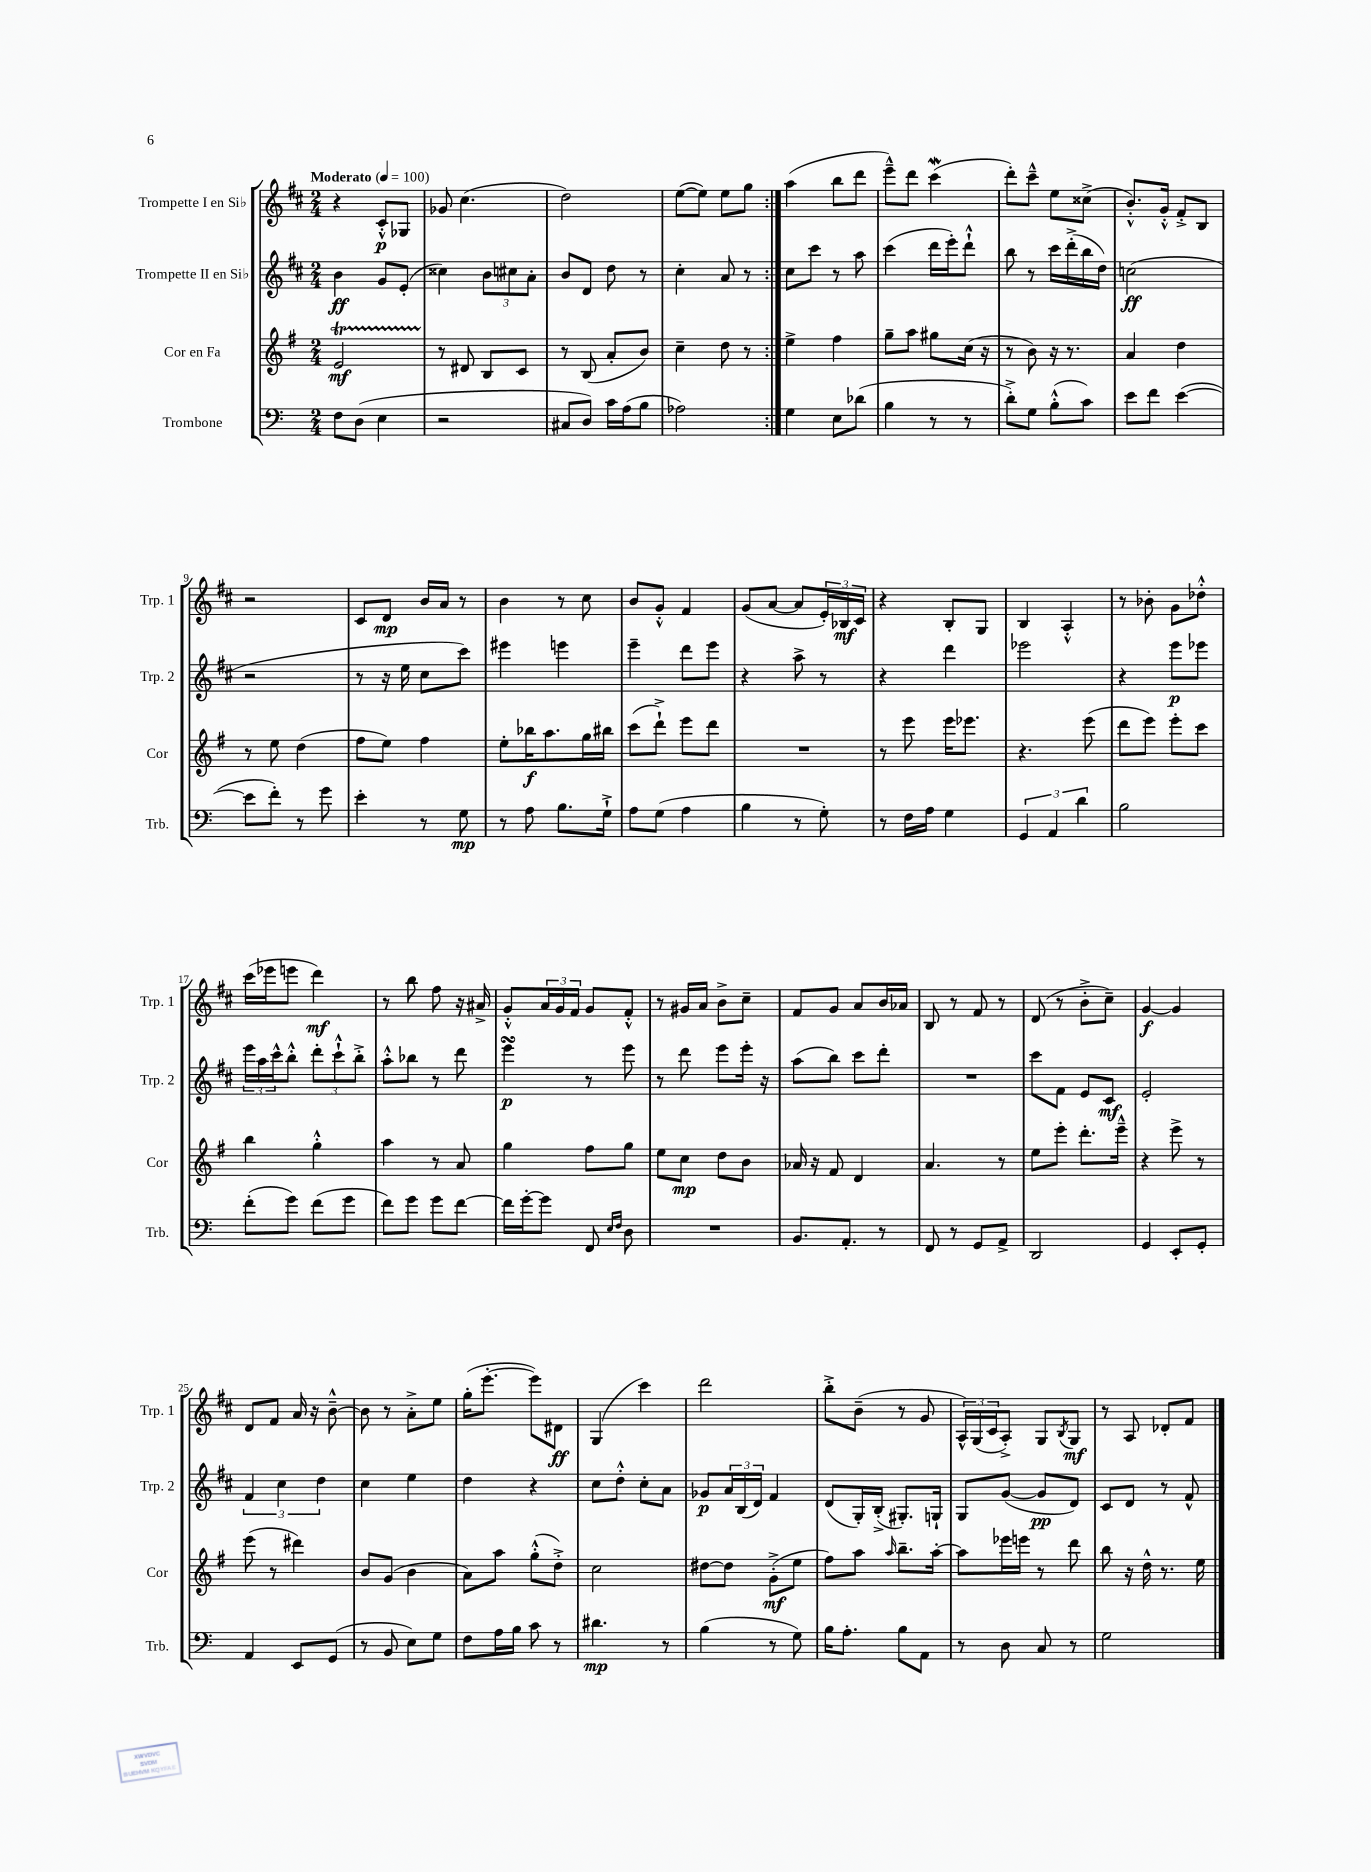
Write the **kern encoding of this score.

**kern	**dynam	**kern	**dynam	**kern	**dynam	**kern	**dynam
*part4	*part4	*part3	*part3	*part2	*part2	*part1	*part1
*staff4	*staff4	*staff3	*staff3	*staff2	*staff2	*staff1	*staff1
*I"Trombone	*	*I"Cor en Fa	*	*I"Trompette II en Si♭	*	*I"Trompette I en Si♭	*
*I'Trb.	*	*I'Cor	*	*I'Trp. 2	*	*I'Trp. 1	*
*clefF4	*	*clefG2	*	*clefG2	*	*clefG2	*
*k[]	*	*k[f#]	*	*k[f#c#]	*	*k[f#c#]	*
*M2/4	*	*M2/4	*	*M2/4	*	*M2/4	*
*MM100	*	*MM100	*	*MM100	*	*MM100	*
=1	=1	=1	=1	=1	=1	=1	=1
!	!	!	!	!	!	!LO:TX:a:B:t=Moderato	!
8F\L	.	2eT/	mf	4b\	ff	4r	.
(8D\J	.	.	.	.	.	.	.
4E\	.	.	.	8g/L	.	8c#'^^/L	p
.	.	.	.	(8e'/J	.	8G-X/J	.
=2	=2	=2	=2	=2	=2	=2	=2
2r	.	8r	.	4cc##X\)	.	8g-X/	.
.	.	8d#X/	.	.	.	(4.cc#\	.
.	.	8B/L	.	12b\L	.	.	.
.	.	.	.	12cc#X\	.	.	.
.	.	8c/J	.	.	.	.	.
.	.	.	.	12a'\J	.	.	.
=3	=3	=3	=3	=3	=3	=3	=3
8C#X/L	.	8r	.	8b/L	.	2dd\)	.
8D/J)	.	(8B/	.	8d/J	.	.	.
16c\LL	.	8a'/L	.	8dd\	.	.	.
(16A\J	.	.	.	.	.	.	.
8B\J	.	8b/J)	.	8r	.	.	.
=4	=4	=4	=4	=4	=4	=4	=4
2A-X\)	.	4cc~\	.	4cc#'\	.	([8ee\L	.
.	.	.	.	.	.	8ee\J])	.
.	.	8dd\	.	8a/	.	8ee\L	.
.	.	8r	.	8r	.	8gg\J	.
=5:|!	=5:|!	=5:|!	=5:|!	=5:|!	=5:|!	=5:|!	=5:|!
4G\	.	4ee^\	.	8cc#\L	.	(4aa\	.
.	.	.	.	8ccc#\J	.	.	.
8E\L	.	4ff#\	.	8r	.	8bb\L	.
(8d-X\J	.	.	.	8aa\	.	8ddd\J	.
=6	=6	=6	=6	=6	=6	=6	=6
4B\	.	8gg~\L	.	(4ccc#\	.	8eee~^^\L)	.
.	.	8aa\J	.	.	.	8ddd\J	.
8r	.	8gg#X\L	.	16ddd\LL	.	(4ccc#W\	.
.	.	.	.	16eee'\J)	.	.	.
8r	.	(16cc\Jk	.	8ddd`^^\J	.	.	.
.	.	16r	.	.	.	.	.
=7	=7	=7	=7	=7	=7	=7	=7
8d'^\L)	.	8r	.	8bb\	.	8ddd'\L)	.
8G\J	.	8b\)	.	8r	.	8ccc#~^^\J	.
(8B'^^\L	.	16r	.	16ccc#\LL	.	8ee\L	.
.	.	8.r	.	(16ddd'^\	.	.	.
8c\J)	.	.	.	16bb\	.	(8cc##X^\J	.
.	.	.	.	16dd\JJ)	.	.	.
=8	=8	=8	=8	=8	=8	=8	=8
8e\L	.	4a/	.	(2ccn\	ff	8.b'^^/L)	.
8f\J	.	.	.	.	.	.	.
.	.	.	.	.	.	16g'^^/Jk	.
([4e\	.	4dd\	.	.	.	8f#'^/L	.
.	.	.	.	.	.	8B/J	.
!!LO:LB:g=z
=9	=9	=9	=9	=9	=9	=9	=9
8e\L]	.	8r	.	2r	.	2r	.
8f'\J)	.	8ee\	.	.	.	.	.
8r	.	(4dd\	.	.	.	.	.
8g\	.	.	.	.	.	.	.
=10	=10	=10	=10	=10	=10	=10	=10
4e'\	.	8ff#\L	.	8r	.	8c#/L	.
.	.	8ee\J)	.	16r	.	8d/J	mp
.	.	.	.	16ee\	.	.	.
8r	.	4ff#\	.	8cc#\L	.	16b/LL	.
.	.	.	.	.	.	16a/JJ	.
8G\	mp	.	.	8ccc#\J)	.	8r	.
=11	=11	=11	=11	=11	=11	=11	=11
8r	.	8ee'\L	.	4eee#X\	.	4b\	.
8A\	.	16bb-X\K	f	.	.	.	.
.	.	8.aa\	.	.	.	.	.
8.B\L	.	.	.	4eeen\	.	8r	.
.	.	16gg\L	.	.	.	8cc#\	.
16G`^\Jk	.	16bb#X\JJ	.	.	.	.	.
=12	=12	=12	=12	=12	=12	=12	=12
8A\L	.	(8ccc\L	.	4eee~\	.	8b/L	.
(8G\J	.	8ddd`^\J)	.	.	.	8g'^^/J	.
4A\	.	8eee\L	.	8ddd\L	.	4f#/	.
.	.	8ddd\J	.	8eee\J	.	.	.
=13	=13	=13	=13	=13	=13	=13	=13
4B\	.	2r	.	4r	.	(8g/L	.
.	.	.	.	.	.	[8a/J	.
8r	.	.	.	8aa^\	.	8a/L]	.
8G'\)	.	.	.	8r	.	24e'/L)	.
.	.	.	.	.	.	24B-X/	mf
.	.	.	.	.	.	24c#/JJ	.
=14	=14	=14	=14	=14	=14	=14	=14
8r	.	8r	.	4r	.	4r	.
16F\LL	.	8eee\	.	.	.	.	.
16A\JJ	.	.	.	.	.	.	.
4G\	.	16eee\KL	.	4ddd\	.	8B'/L	.
.	.	8.eee-X\J	.	.	.	.	.
.	.	.	.	.	.	8G/J	.
=15	=15	=15	=15	=15	=15	=15	=15
6GG/	.	4.r	.	2eee-X\	.	4B/	.
6AA/	.	.	.	.	.	.	.
.	.	.	.	.	.	4A'^^/	.
6d\	.	.	.	.	.	.	.
.	.	(8eee\	.	.	.	.	.
=16	=16	=16	=16	=16	=16	=16	=16
2B\	.	8ddd\L	.	4r	.	8r	.
.	.	8eee\J)	.	.	.	8b-X'\	.
.	.	8eee'\L	.	8eee\L	p	8g\L	.
.	.	8ccc\J	.	8eee-X\J	.	8dd-X'^^\J	.
!!LO:LB:g=z
=17	=17	=17	=17	=17	=17	=17	=17
(8f'\L	.	4bb\	.	24eee\LL	.	(16ccc#\LL	.
.	.	.	.	24aa\	.	.	.
.	.	.	.	.	.	16eee-X\J	.
.	.	.	.	24ccc#^^\J	.	.	.
8g\J)	.	.	.	8bb'^^\J	.	8eeen\J	.
(8f\L	.	4gg'^^\	.	12ddd'\L	.	4ddd\)	mf
.	.	.	.	12ccc#`^^\	.	.	.
8g\J	.	.	.	.	.	.	.
.	.	.	.	12bb'^\J	.	.	.
=18	=18	=18	=18	=18	=18	=18	=18
8f\L)	.	4aa\	.	8aa'^^\L	.	8r	.
8g\J	.	.	.	8bb-X\J	.	8bb\	.
8g\L	.	8r	.	8r	.	8ff#\	.
[8f\J	.	8a/	.	8ddd\	.	16r	.
.	.	.	.	.	.	16a#X^/	.
=19	=19	=19	=19	=19	=19	=19	=19
16f\LL]	.	4gg\	.	4eeesSSS\	p	8g'^^/L	.
[16g'\J	.	.	.	.	.	.	.
8g\J]	.	.	.	.	.	24a/L	.
.	.	.	.	.	.	24g/	.
.	.	.	.	.	.	24f#/JJ	.
8FF/	.	8ff#\L	.	8r	.	8g/L	.
16qqE/LL	.	.	.	.	.	.	.
16qqF/JJ	.	.	.	.	.	.	.
8D\	.	8gg\J	.	8eee\	.	8f#'^^/J	.
=20	=20	=20	=20	=20	=20	=20	=20
2r	.	8ee\L	.	8r	.	8r	.
.	.	8cc\J	mp	8ddd\	.	16g#X/LL	.
.	.	.	.	.	.	16a/JJ	.
.	.	8dd\L	.	8eee\L	.	8b^\L	.
.	.	8b\J	.	16eee'\Jk	.	8cc#~\J	.
.	.	.	.	16r	.	.	.
=21	=21	=21	=21	=21	=21	=21	=21
8.BB/L	.	16a-X/	.	(8aa\L	.	8f#/L	.
.	.	16r	.	.	.	.	.
.	.	8f#/	.	8bb\J)	.	8g/J	.
8.AA'/J	.	.	.	.	.	.	.
.	.	4d/	.	8ccc#\L	.	8a/L	.
8r	.	.	.	8ddd'\J	.	16b/L	.
.	.	.	.	.	.	16a-X/JJ	.
=22	=22	=22	=22	=22	=22	=22	=22
8FF/	.	4.a/	.	2r	.	8B/	.
8r	.	.	.	.	.	8r	.
8GG/L	.	.	.	.	.	8f#/	.
8AA^/J	.	8r	.	.	.	8r	.
=23	=23	=23	=23	=23	=23	=23	=23
2DD/	.	8ee\L	.	8ccc#\L	.	(8d/	.
.	.	8eee'\J	.	8f#\J	.	8r	.
.	.	8.ddd'\L	.	8e/L	.	8b'^\L	.
.	.	.	.	8c#/J	mf	8cc#~\J)	.
.	.	16eee~^^\Jk	.	.	.	.	.
=24	=24	=24	=24	=24	=24	=24	=24
4GG/	.	4r	.	2e'/	.	[4g/	f
8EE'/L	.	8eee^\	.	.	.	4g/]	.
8GG'/J	.	8r	.	.	.	.	.
!!LO:LB:g=z
=25	=25	=25	=25	=25	=25	=25	=25
4AA/	.	(8eee\	.	6f#/	.	8d/L	.
.	.	8r	.	.	.	8f#/J	.
.	.	.	.	6cc#\	.	.	.
8EE/L	.	4ddd#X\)	.	.	.	16a/	.
.	.	.	.	.	.	16r	.
.	.	.	.	6dd\	.	.	.
(8GG/J	.	.	.	.	.	[8b~^^\	.
=26	=26	=26	=26	=26	=26	=26	=26
8r	.	8b/L	.	4cc#\	.	8b\]	.
8BB/	.	(8g/J	.	.	.	8r	.
8E\L)	.	4b\	.	4ee\	.	8a'^\L	.
8G\J	.	.	.	.	.	8ee\J	.
=27	=27	=27	=27	=27	=27	=27	=27
8F\L	.	8a\L)	.	4dd\	.	(16gg'\KL	.
.	.	.	.	.	.	[8.eee'\J	.
16A\L	.	8aa\J	.	.	.	.	.
16B\JJ	.	.	.	.	.	.	.
8c\	.	(8gg'^^\L	.	4r	.	8eee\L])	.
8r	.	8dd'^\J)	.	.	.	8d#X\J	ff
=28	=28	=28	=28	=28	=28	=28	=28
4.d#X\	mp	2cc\	.	8cc#\L	.	(4G/	.
.	.	.	.	8dd'^^\J	.	.	.
.	.	.	.	8cc#'\L	.	4ccc#\)	.
8r	.	.	.	8a\J	.	.	.
=29	=29	=29	=29	=29	=29	=29	=29
(4B\	.	[8dd#X\L	.	8g-X/L	p	2ddd\	.
.	.	8dd#\J]	.	24a/L	.	.	.
.	.	.	.	(24B/	.	.	.
.	.	.	.	24d/JJ)	.	.	.
8r	.	(8g'^\L	mf	4f#/	.	.	.
8G\)	.	8ee\J	.	.	.	.	.
=30	=30	=30	=30	=30	=30	=30	=30
16B\KL	.	8ff#\L)	.	(8d/L	.	8bb'^\L	.
8.A'\J	.	.	.	.	.	.	.
.	.	8aa\J	.	16G'/L)	.	(8b~\J	.
.	.	.	.	(16B'^/JJ	.	.	.
.	.	16qqaa/	.	.	.	.	.
8B\L	.	8.bb~\L	.	8.G#X'/L)	.	8r	.
8AA\J	.	.	.	.	.	8g/	.
.	.	[16aa'\Jk	.	16Gn`/Jk	.	.	.
=31	=31	=31	=31	=31	=31	=31	=31
8r	.	8aa\L]	.	8G/L	.	24A^^/LL)	.
.	.	.	.	.	.	(24G/	.
.	.	.	.	.	.	24c#/J	.
8D\	.	16eee-X\L	.	([8g/J	.	8A'^/J)	.
.	.	16eeen\JJ	.	.	.	.	.
8C/	.	8r	.	8g/L]	pp	8G/L	.
.	.	.	.	.	.	8qB/	.
8r	.	8ddd\	.	8d/J)	.	8G/J	mf
=32	=32	=32	=32	=32	=32	=32	=32
2G\	.	8bb\	.	8c#/L	.	8r	.
.	.	16r	.	8d/J	.	8A/	.
.	.	16dd^^\	.	.	.	.	.
.	.	8.r	.	8r	.	8d-X'/L	.
.	.	.	.	8f#^^/	.	8f#/J	.
.	.	16ee\	.	.	.	.	.
==	==	==	==	==	==	==	==
*-	*-	*-	*-	*-	*-	*-	*-
